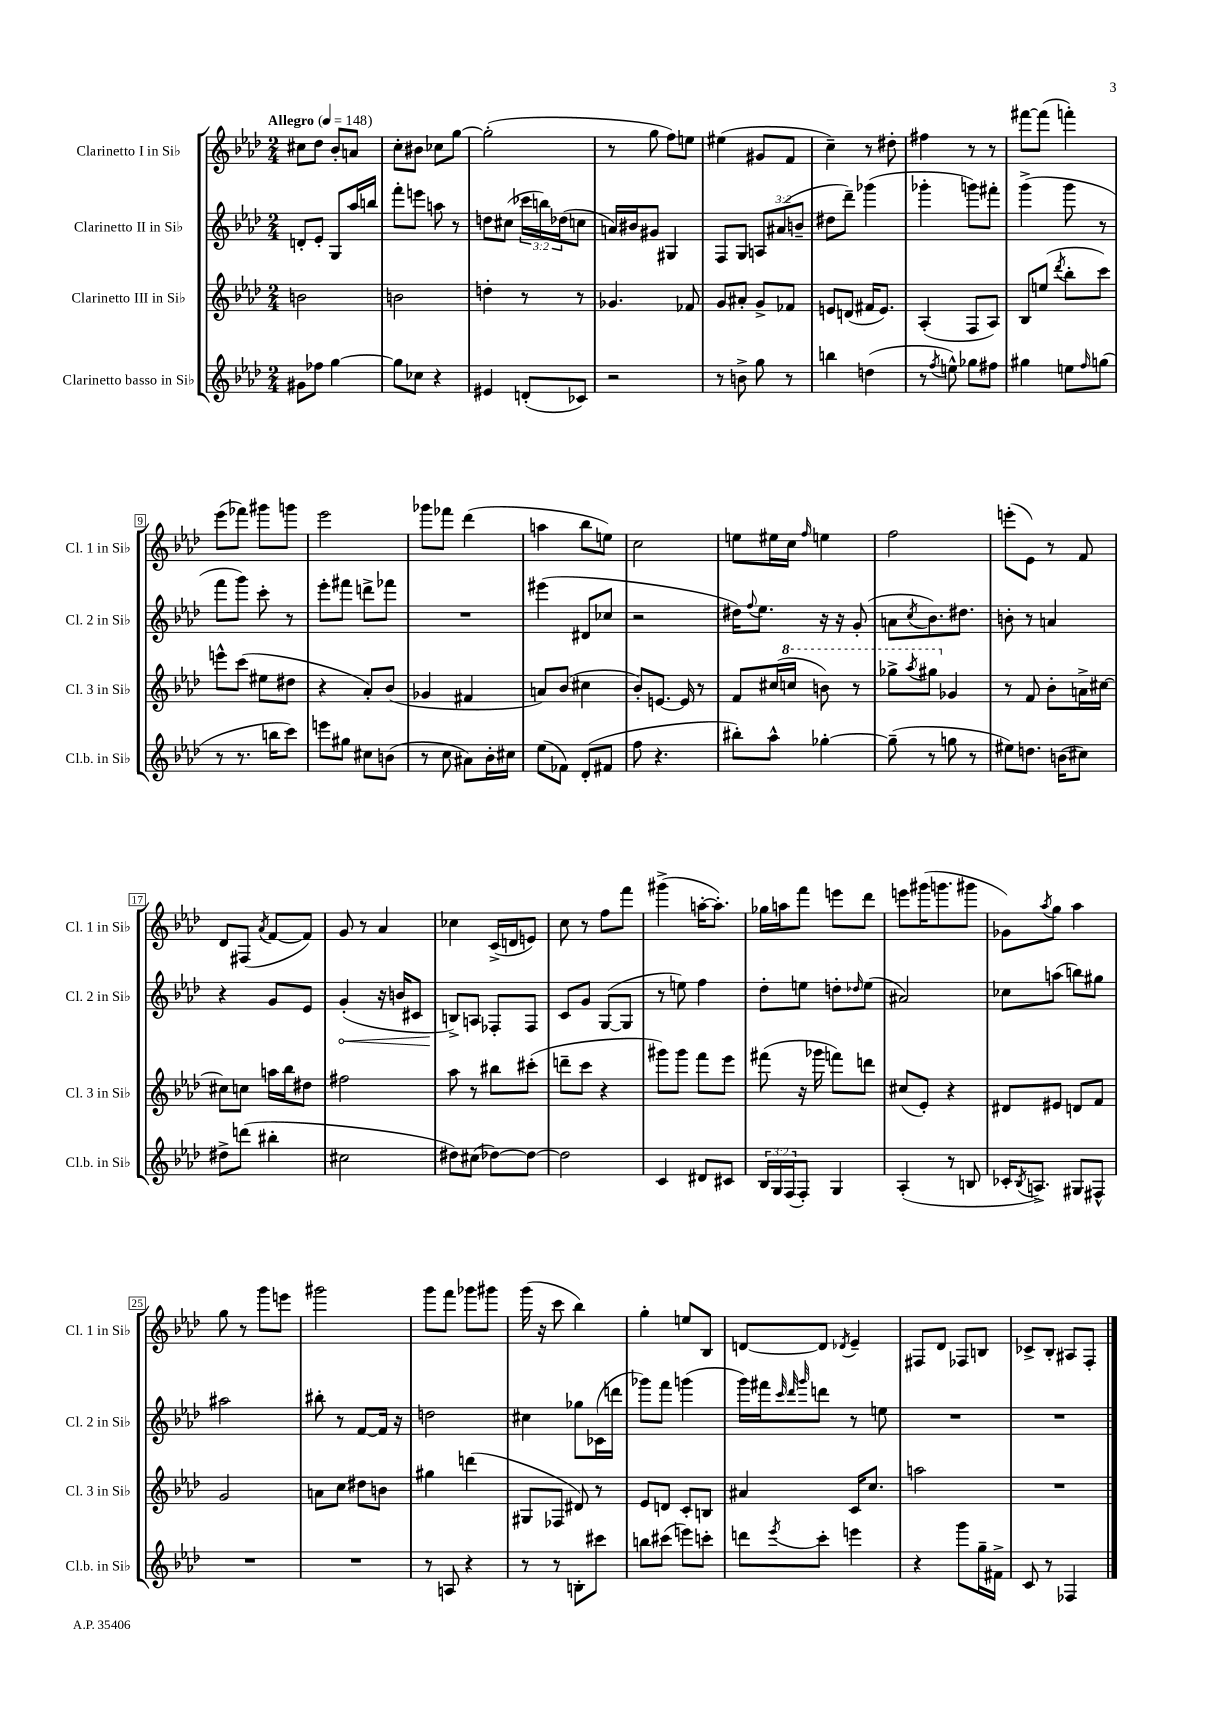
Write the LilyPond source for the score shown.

<<
\new StaffGroup <<
\new Staff = "s0" \with { instrumentName = "Clarinetto I in Sib" shortInstrumentName = "Cl. 1 in Sib" } {
    \clef treble \key aes \major \numericTimeSignature \time 2/4 \tempo "Allegro" 4 = 148
    cis''8 des''8 bes'8-. a'8 |
    c''8-. bis'8 ces''8 g''8~ |
    g''2-.( |
    r8 g''8 f''8) e''8 |
    eis''4( gis'8 f'8 |
    c''4--) r8 dis''8-. |
    fis''4 r8 r8 |
    fis'''8~ fis'''8( f'''4-.) |
    ees'''8( fes'''8) gis'''8 g'''8 |
    ees'''2 |
    ges'''8 fes'''8 des'''4( |
    a''4 bes''8 e''8) |
    c''2 |
    e''8 eis''16 c''16 \grace { f''16 } e''4 |
    f''2 |
    e'''8-.( ees'8) r8 f'8 |
    des'8 fis8( \acciaccatura { aes'8 } f'8~ f'8) |
    g'8 r8 aes'4 |
    ces''4 c'16->( d'16 e'8) |
    c''8 r8 f''8 f'''8 |
    gis'''4->( a''16~-. a''8.-.) |
    ges''16 a''16 f'''8 e'''8 des'''8 |
    e'''8 gis'''16( g'''8. gis'''8 |
    ges'8) \acciaccatura { aes''8 } g''8 aes''4 |
    g''8 r8 g'''8 e'''8 |
    gis'''2 |
    g'''8 f'''8 ges'''8 gis'''8 |
    g'''16( r16 c'''8 bes''4) |
    g''4-. e''8 bes8 |
    d'8~ d'8 \acciaccatura { des'8 } ees'4-- |
    fis8 des'8 fes8 b8 |
    ces'8-> bes8-. ais8 f8-. \bar "|." |
}
\new Staff = "s1" \with { instrumentName = "Clarinetto II in Sib" shortInstrumentName = "Cl. 2 in Sib" } {
    \clef treble \key aes \major \numericTimeSignature \time 2/4 \override Staff.TupletNumber.text = #tuplet-number::calc-fraction-text
    d'8-. ees'8-. g8 aes''16 b''16 |
    f'''8-. e'''8 a''8 r8 |
    d''8 cis''8( \tuplet 3/2 { ces'''16 b''16) des''16( } c''8 |
    a'16) bis'16 gis'8 gis4 |
    f8 g8 \tuplet 3/2 { a8 ais'8( b'8-- } |
    dis''8 des'''8--) ges'''4( |
    ges'''4-. g'''8) fis'''8-. |
    g'''4->( g'''8 r8 |
    f'''8 g'''8) c'''8-. r8 |
    ees'''8-. fis'''8 d'''8-> fes'''8 |
    R2 |
    eis'''4( dis'8 ces''8 |
    r2 |
    dis''16) \appoggiatura { f''8 } ees''8. r16 r16 g'8-.( |
    a'8 \acciaccatura { c''8 } bes'8.) dis''8. |
    b'8-. r8 a'4 |
    r4 g'8 ees'8 |
    \once \override Hairpin.circled-tip = ##t g'4-.\<( r16 b'16 cis'8 |
    b8->\!) a8 fes8-. fes8 |
    c'8 g'8 g8~( g8 |
    r8 e''8) f''4 |
    des''8-. e''8 d''8-. \grace { des''16 } e''8( |
    ais'2) |
    ces''8 a''8( b''8) gis''8 |
    ais''2 |
    bis''8-. r8 f'8~ f'16 r16 |
    d''2 |
    cis''4 ges''8 ces'16( d'''16 |
    ges'''8) f'''8 g'''4( |
    g'''16) fis'''16 \grace { c'''32 des'''32 g'''32 } d'''8 r8 e''8 |
    R2 |
    R2 \bar "|." |
}
\new Staff = "s2" \with { instrumentName = "Clarinetto III in Sib" shortInstrumentName = "Cl. 3 in Sib" } {
    \clef treble \key aes \major \numericTimeSignature \time 2/4
    b'2 |
    b'2 |
    d''4-. r8 r8 |
    ges'4. fes'8 |
    g'8 ais'8-. g'8-> fes'8 |
    e'8 d'8( fis'16 e'8.) |
    aes4-.( f8 aes8) |
    bes8 e''8( \acciaccatura { des'''8 } bes''8-. c'''8) |
    e'''8-^ c'''8( eis''8 dis''8 |
    r4 aes'8-.) bes'8( |
    ges'4 fis'4 |
    a'8) bes'8( cis''4 |
    bes'8-.) e'8.~ e'16 r8 |
    f'8 cis''16( \ottava #1 c'''!16 b''8) r8 |
    ges'''8-> \acciaccatura { aes'''8 } gis'''8 \ottava #0 ges'4 |
    r8 f'8 bes'8-. a'16-> cis''16~ |
    cis''8 c''8 a''16 bes''16 dis''8 |
    fis''2 |
    aes''8 r8 bis''8 cis'''8-.( |
    d'''8-- c'''8 r4 |
    gis'''8) gis'''8 f'''8 ees'''8 |
    fis'''8( r16 ges'''16 f'''8) d'''8 |
    cis''8( ees'8-.) r4 |
    dis'8 eis'8 d'8 f'8 |
    g'2 |
    a'8 c''8 dis''8 b'8 |
    gis''4 d'''4( |
    gis8 fes8 dis'8) r8 |
    ees'8 d'8 c'8-. b8 |
    ais'4 c'16 c''8. |
    a''2 |
    R2 \bar "|." |
}
\new Staff = "s3" \with { instrumentName = "Clarinetto basso in Sib" shortInstrumentName = "Cl.b. in Sib" } {
    \clef treble \key aes \major \numericTimeSignature \time 2/4 \override Staff.TupletNumber.text = #tuplet-number::calc-fraction-text
    gis'8 fes''8 g''4~ |
    g''8 ces''8 r4 |
    eis'4 d'8-.( ces'8) |
    r2 |
    r8 b'8-> g''8 r8 |
    b''4 d''4( |
    r8 \acciaccatura { f''8 } e''8-^) ges''8 fis''8 |
    gis''4 e''8 \grace { f''16 } g''8( |
    r8 r8. b''16 c'''8) |
    e'''8 gis''8 cis''8 b'8( |
    r8 c''8 ais'8) bes'16-. cis''16 |
    ees''8( fes'8) des'8-.( fis'8 |
    f''8 r4. |
    bis''8-.) aes''8-^ ges''4~-. |
    ges''8--( r8 g''8 r8 |
    eis''8) d''8. b'16( cis''8) |
    dis''8-> d'''8( bis''4-. |
    cis''2 |
    dis''8) cis''8( des''8~) des''8~ |
    des''2 |
    c'4 dis'8 cis'8 |
    \tuplet 3/2 { bes16 g16 f16( } f8-.) g4 |
    aes4-.( r8 b8 |
    ces'16-. \acciaccatura { bes8 } a8.->) gis8 fis8-^ |
    R2 |
    R2 |
    r8 a8 r4 |
    r8 r8 b8-. cis'''8 |
    b''8 cis'''8( e'''8) c'''8-. |
    d'''8 \acciaccatura { ees'''8 } c'''8-. e'''4 |
    r4 g'''8 g''16-- fis'16-> |
    c'8 r8 fes4 \bar "|." |
}
>>
>>
\layout { \context { \Score \override BarNumber.stencil = #(make-stencil-boxer 0.1 0.3 ly:text-interface::print) } }
